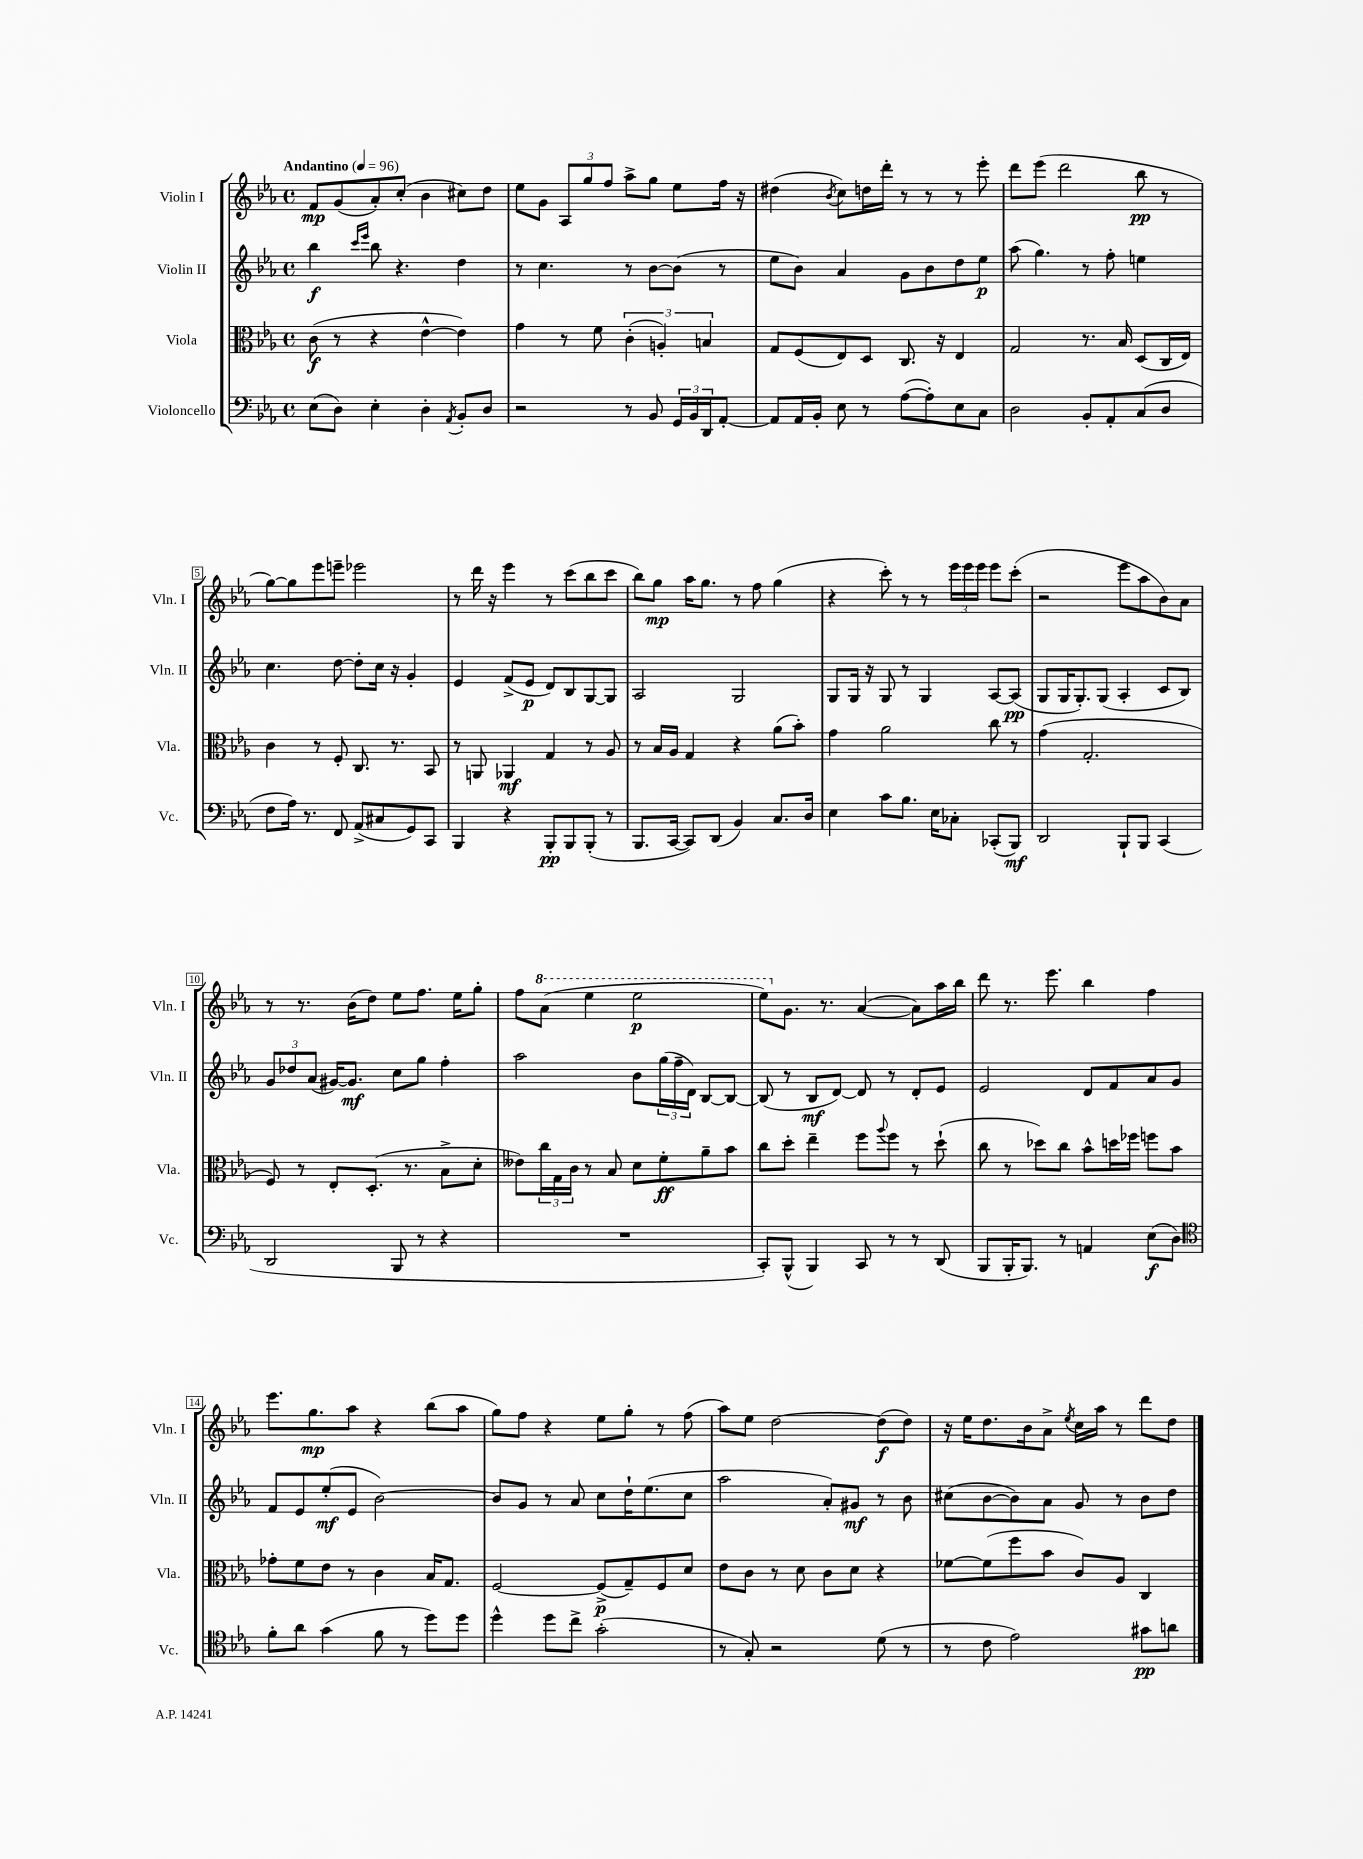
<<
\new StaffGroup <<
\new Staff = "s0" \with { instrumentName = "Violin I" shortInstrumentName = "Vln. I" } {
    \clef treble \key ees \major \defaultTimeSignature \time 4/4 \tempo "Andantino" 4 = 96
    f'8\mp g'8( aes'8-.) c''8-.( bes'4 cis''8) d''8 |
    ees''8 g'8 \tuplet 3/2 { aes8 g''8 f''8 } aes''8-> g''8 ees''8 f''16 r16 |
    dis''4( \acciaccatura { bes'8 } c''8) d''16 d'''16-. r8 r8 r8 ees'''8-. |
    d'''8 ees'''8( d'''2 bes''8\pp r8 |
    g''8~) g''8 ees'''8 e'''8-- ees'''2 |
    r8 d'''16 r16 ees'''4 r8 c'''8( bes''8 c'''8 |
    bes''8) g''8\mp aes''16 g''8. r8 f''8 g''4( |
    r4 c'''8-.) r8 r8 \tuplet 3/2 { ees'''16 ees'''16 ees'''16 } ees'''8 c'''8-.( |
    r2 ees'''8 aes''8 bes'8) aes'8 |
    r8 r8. bes'16( d''8) ees''8 f''8. ees''16 g''8-. |
    f''8 \ottava #1 aes''8( ees'''4 ees'''2\p |
    ees'''8) \ottava #0 g'8. r8. aes'4~( aes'8) aes''16 bes''16 |
    d'''8 r8. ees'''8. bes''4 f''4 |
    ees'''8. g''8.\mp aes''8 r4 bes''8( aes''8 |
    g''8) f''8 r4 ees''8 g''8-. r8 f''8( |
    aes''8) ees''8 d''2~ d''8\f( d''8) |
    r16 ees''16 d''8. bes'16 aes'8-> \acciaccatura { ees''8 } c''16 aes''16 r8 d'''8 d''8 \bar "|." |
}
\new Staff = "s1" \with { instrumentName = "Violin II" shortInstrumentName = "Vln. II" } {
    \clef treble \key ees \major \defaultTimeSignature \time 4/4
    bes''4\f \grace { c'''16 ees'''16 } bes''8 r4. d''4 |
    r8 c''4. r8 bes'8~ bes'8( r8 |
    ees''8 bes'8) aes'4 g'8 bes'8 d''8 ees''8\p |
    aes''8( g''4.) r8 f''8-. e''4 |
    c''4. d''8~ d''8-. c''16 r16 g'4-. |
    ees'4 f'8->( ees'8\p d'8) bes8 g8~ g8 |
    aes2 g2 |
    g8 g16 r16 g8 r8 g4 aes8~ aes8\pp( |
    g8 g16 g8.-.) g8( aes4-. c'8 bes8) |
    \tuplet 3/2 { g'8 des''8 aes'8( } gis'16~) gis'8.\mf c''8 g''8 f''4-. |
    aes''2 bes'8 \tuplet 3/2 { g''16( f''16-- d'16) } bes8~ bes8~ |
    bes8( r8 bes8\mf d'8~) d'8 r8 d'8-. ees'8 |
    ees'2 d'8 f'8 aes'8 g'8 |
    f'8 ees'8 ees''8-.\mf( ees'8 bes'2~) |
    bes'8 g'8 r8 aes'8 c''8 d''16-! ees''8.( c''8 |
    aes''2 aes'8-.) gis'8\mf r8 bes'8 |
    cis''8( bes'8~ bes'8) aes'8 g'8 r8 bes'8 d''8 \bar "|." |
}
\new Staff = "s2" \with { instrumentName = "Viola" shortInstrumentName = "Vla." } {
    \clef alto \key ees \major \defaultTimeSignature \time 4/4
    c'8\f( r8 r4 ees'4~-^ ees'4) |
    g'4 r8 f'8 \tuplet 3/2 { c'4-.( a4-.) b4 } |
    g8 f8( ees8) d8 c8. r16 ees4 |
    g2 r8. bes16 d8( c16 ees16) |
    c'4 r8 f8-. c8. r8. bes,8 |
    r8 a,8 aes,4\mf g4 r8 aes8 |
    r8 bes16 aes16 g4 r4 aes'8( bes'8-.) |
    g'4 aes'2 c''8 r8 |
    g'4( g2.-. |
    f8) r8 ees8-. d8.-.( r8. bes8-> d'8-. |
    eeses'8) \tuplet 3/2 { c''16 g16 c'16 } r8 bes8 d'8 f'8-.\ff aes'8-- bes'8 |
    c''8 d''8-. ees''4-- f''8 \appoggiatura { aes''8 } f''8 r8 d''8-!( |
    c''8 r8 des''8) c''8 bes'8-^ d''16 fes''16 f''8 bes'8 |
    ges'8-. f'8 ees'8 r8 c'4 bes16 g8. |
    f2~ f8->\p( g8--) f8 d'8 |
    ees'8 c'8 r8 d'8 c'8 d'8 r4 |
    fes'8~ fes'8( f''8 bes'8 c'8) aes8 c4 \bar "|." |
}
\new Staff = "s3" \with { instrumentName = "Violoncello" shortInstrumentName = "Vc." } {
    \clef bass \key ees \major \defaultTimeSignature \time 4/4
    ees8( d8) ees4-. d4-. \acciaccatura { aes,8 } bes,8-. d8 |
    r2 r8 bes,8 \tuplet 3/2 { g,16 bes,16 d,16 } aes,8~-. |
    aes,8 aes,16 bes,16-. ees8 r8 aes8~( aes8-.) ees8 c8 |
    d2 bes,8-. aes,8-. c8( d8 |
    f8 aes16) r8. f,8 aes,8->( cis8 g,8) c,8 |
    bes,,4 r4 bes,,8-.\pp bes,,8 bes,,8-.( r8 |
    bes,,8. c,16~ c,8) d,8( bes,4) c8. d16 |
    ees4 c'8 bes8. ees16 ces8-. ces,8-.( bes,,8\mf) |
    d,2 bes,,8-! bes,,8 c,4( |
    d,2 bes,,8 r8 r4 |
    R1 |
    c,8-.) bes,,8-^( bes,,4) c,8 r8 r8 d,8( |
    bes,,8 bes,,16-. bes,,8.) r8 a,4 ees8\f( d8) |
    \clef tenor f'8-. aes'8 g'4( f'8 r8 d''8) d''8 |
    d''4-^ d''8 c''8-> g'2-.( |
    r8 g8-.) r2 d'8( r8 |
    r8 c'8 ees'2) gis'8\pp a'8 \bar "|." |
}
>>
>>
\layout { \context { \Score \override BarNumber.stencil = #(make-stencil-boxer 0.1 0.3 ly:text-interface::print) } }
